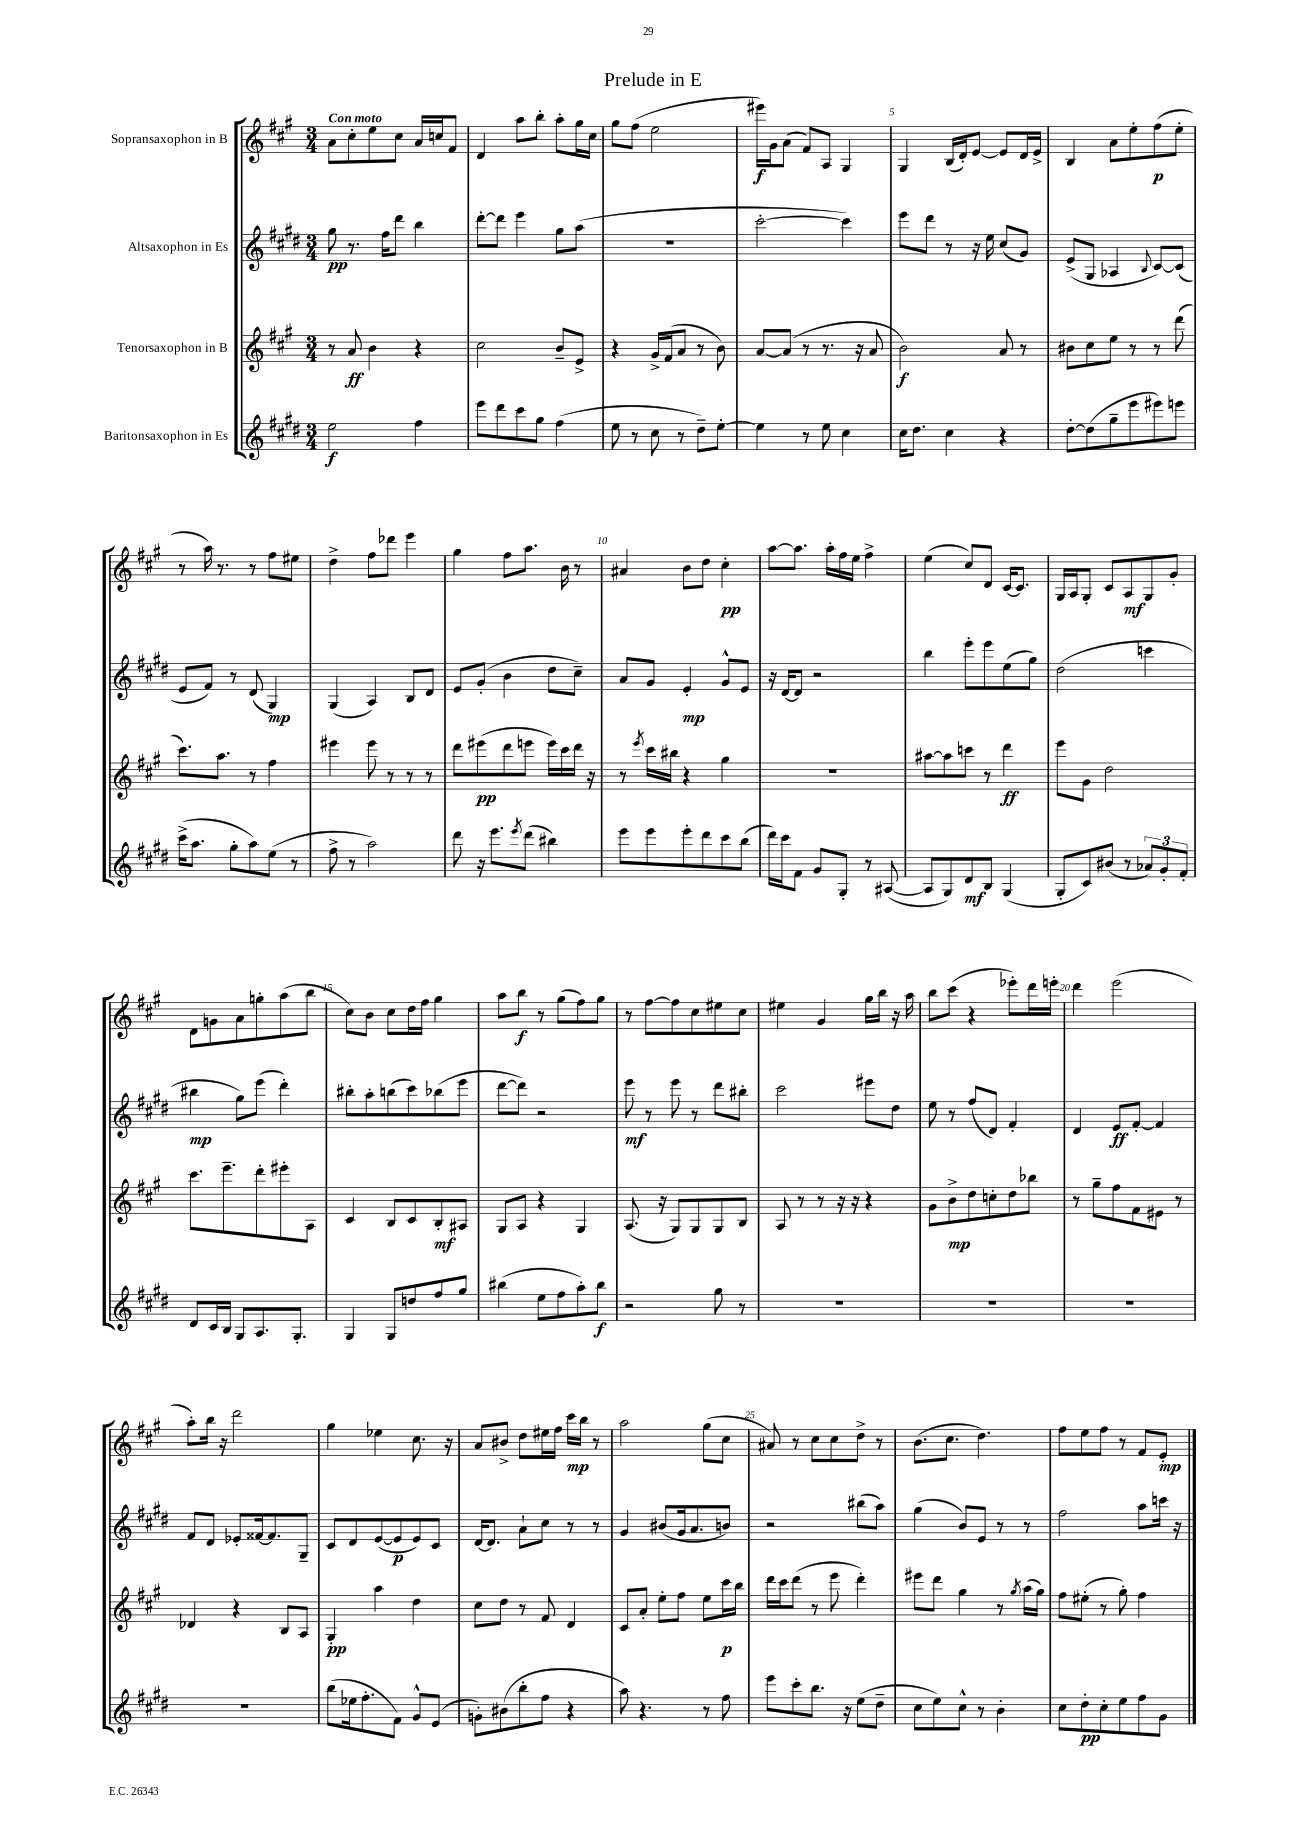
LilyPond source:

\header { title = "Prelude in E" }
<<
\new StaffGroup <<
\new Staff = "s0" \with { instrumentName = "Sopransaxophon in B" } {
    \clef treble \key a \major \numericTimeSignature \time 3/4 \tempo "Con moto"
    a'8 cis''8-. e''8 cis''8 a'16 c''16 fis'8 |
    d'4 a''8 b''8-. a''8-. gis''16 cis''16 |
    gis''8 fis''8( e''2 |
    eis'''16\f) gis'16 a'8( fis'8) a8 gis4 |
    gis4 b16( d'16-.) e'8~ e'8 d'16 e'16-> |
    b4 a'8 e''8-. fis''8\p( e''8-. |
    r8 a''16) r8. r8 fis''8 eis''8 |
    d''4-> fis''8 des'''8 e'''4 |
    gis''4 fis''8 a''8. b'16 r8 |
    ais'4 b'8 d''8 cis''4-.\pp |
    a''8~ a''8. a''16-. fis''16 e''16 fis''4-> |
    e''4( cis''8) d'8 cis'16~ cis'8. |
    gis16 a16 gis8-. cis'8 a8\mf gis8 gis'8-. |
    d'8 g'8 a'8 g''8-. a''8( b''8 |
    cis''8) b'8 cis''8 d''16 fis''16 gis''4 |
    a''8 b''8\f r8 gis''8( fis''8) gis''8 |
    r8 fis''8~ fis''8 cis''8 eis''8 cis''8 |
    eis''4 gis'4 gis''16 b''16 r16 a''16 |
    b''8 cis'''8( r4 ees'''8-.) d'''16 e'''16-. |
    d'''4 e'''2( |
    a''8-.) b''16 r16 d'''2 |
    gis''4 ees''4 cis''8. r16 |
    a'8 bis'8-> d''8 eis''16 fis''16 cis'''16\mp b''16 r8 |
    a''2 gis''8( cis''8 |
    ais'8) r8 cis''8 cis''8 d''8-> r8 |
    b'8.( cis''8. d''4.) |
    fis''8 e''8 fis''8 r8 fis'8 e'8-.\mp \bar "|." |
}
\new Staff = "s1" \with { instrumentName = "Altsaxophon in Es" } {
    \clef treble \key e \major \numericTimeSignature \time 3/4
    gis''8\pp r8. fis''16 dis'''8 b''4 |
    dis'''8~-. dis'''8 e'''4 gis''8 a''8( |
    R2. |
    cis'''2~-. cis'''4) |
    e'''8 dis'''8 r8 r16 e''16 cis''8( gis'8) |
    e'8->( gis8 aes4 \appoggiatura { b8 } cis'8~) cis'8( |
    e'8 fis'8) r8 dis'8( gis4\mp) |
    gis4( a4) b8 dis'8 |
    e'8 gis'8-.( b'4 dis''8 cis''8--) |
    a'8 gis'8 e'4-.\mp gis'8-^ e'8 |
    r16 dis'16~ dis'8 r2 |
    b''4 e'''8-. e'''8 e''8( gis''8) |
    dis''2( c'''4 |
    bis''4\mp gis''8) e'''8( dis'''4-.) |
    bis''8-. a''8-. b''8( cis'''8) bes''8( e'''8 |
    dis'''8~ dis'''8) r2 |
    e'''8\mf r8 e'''8 r8 dis'''8 bis''8-. |
    cis'''2 eis'''8 dis''8 |
    e''8 r8 fis''8( dis'8) fis'4-. |
    dis'4 e'8\ff fis'8~-. fis'4 |
    fis'8 dis'8 ees'8-. fisis'16~ fisis'8. gis8-- |
    cis'8 dis'8 e'8~( e'8\p e'8) cis'8 |
    dis'16~ dis'8. a'8-! cis''8 r8 r8 |
    gis'4 bis'8( gis'16 a'8. b'8) |
    r2 bis''8( a''8) |
    gis''4( b'8) e'8 r8 r8 |
    fis''2 a''8 c'''16 r16 \bar "|." |
}
\new Staff = "s2" \with { instrumentName = "Tenorsaxophon in B" } {
    \clef treble \key a \major \numericTimeSignature \time 3/4
    r8 a'8\ff b'4 r4 |
    cis''2 b'8-- e'8-> |
    r4 gis'16-> fis'16( a'8 r8 b'8) |
    a'8~ a'8( r8 r8. r16 a'8 |
    b'2\f) a'8 r8 |
    bis'8 cis''8 e''8 r8 r8 d'''8( |
    cis'''8.) a''8. r8 fis''4 |
    eis'''4 eis'''8 r8 r8 r8 |
    d'''8 eis'''8\pp( d'''8 e'''8 e'''16) cis'''16 d'''16 r16 |
    r8 \acciaccatura { e'''8 } cis'''16 bis''16 r4 gis''4 |
    R2. |
    ais''8~ ais''8 c'''8 r8 d'''4\ff |
    e'''8 gis'8 d''2 |
    cis'''8. e'''8.-- d'''8-. eis'''8-. a8 |
    cis'4 b8 cis'8 b8-.\mf ais8 |
    gis8 a8 r4 gis4 |
    a8.( r16 gis8) gis8 gis8 b8 |
    a8 r8 r8 r16 r16 r4 |
    gis'8 b'8->\mp d''8 c''8-. d''8 bes''8 |
    r8 gis''8-- fis''8 fis'8 eis'8 r8 |
    des'4 r4 b8 a8 |
    gis4-.\pp a''4 d''4 |
    cis''8 d''8 r8 fis'8 d'4 |
    cis'8 a'8-. e''8-. fis''8 e''8 cis'''16\p b''16 |
    d'''16 cis'''16 d'''8( r8 e'''8 d'''4-.) |
    eis'''8 d'''8 gis''4 r8 \acciaccatura { gis''8 } a''16( gis''16) |
    fis''8 eis''8-.( r8 gis''8-.) fis''4 \bar "|." |
}
\new Staff = "s3" \with { instrumentName = "Baritonsaxophon in Es" } {
    \clef treble \key e \major \numericTimeSignature \time 3/4
    e''2\f fis''4 |
    e'''8 dis'''8 cis'''8 gis''8 fis''4( |
    e''8 r8 cis''8 r8 dis''8--) e''8~-. |
    e''4 r8 e''8 cis''4 |
    cis''16 dis''8. cis''4 r4 |
    dis''8~-. dis''8( gis''8-- e'''8 eis'''8) e'''8 |
    cis'''16->( a''8. gis''8-. a''8) e''8( r8 |
    fis''8-> r8 a''2) |
    dis'''8 r16 e'''8. \acciaccatura { e'''8 } dis'''8( bis''4) |
    e'''8 e'''8 e'''8-. dis'''8 cis'''8 b''8( |
    dis'''16) cis'''16 fis'8 gis'8 gis8-. r8 ais8~( |
    ais8 gis8) dis'8\mf b8 gis4( |
    gis8-. cis'8) bis'8( r8 \tuplet 3/2 { aes'8) gis'8-. fis'8-. } |
    dis'8 cis'16 b16 gis8 a8. gis8.-. |
    gis4 gis8 d''8 fis''8 gis''8 |
    bis''4( e''8 fis''8 a''8-.) bis''8\f |
    r2 gis''8 r8 |
    R2. |
    R2. |
    R2. |
    R2. |
    b''8( ees''16 fis''8.-. fis'8) gis'8-^ e'8( |
    g'8-.) bis'8( b''8-. fis''8 r4 |
    a''8) r4. r8 fis''8 |
    e'''8 cis'''8-. b''8. r16 e''8( dis''8-- |
    cis''8 e''8) cis''8-^ r8 b'4-. |
    cis''8 dis''8-.\pp cis''8-. e''8 fis''8 gis'8 \bar "|." |
}
>>
>>
\layout { \context { \Score \override BarNumber.break-visibility = ##(#f #t #t) barNumberVisibility = #(every-nth-bar-number-visible 5) } }
